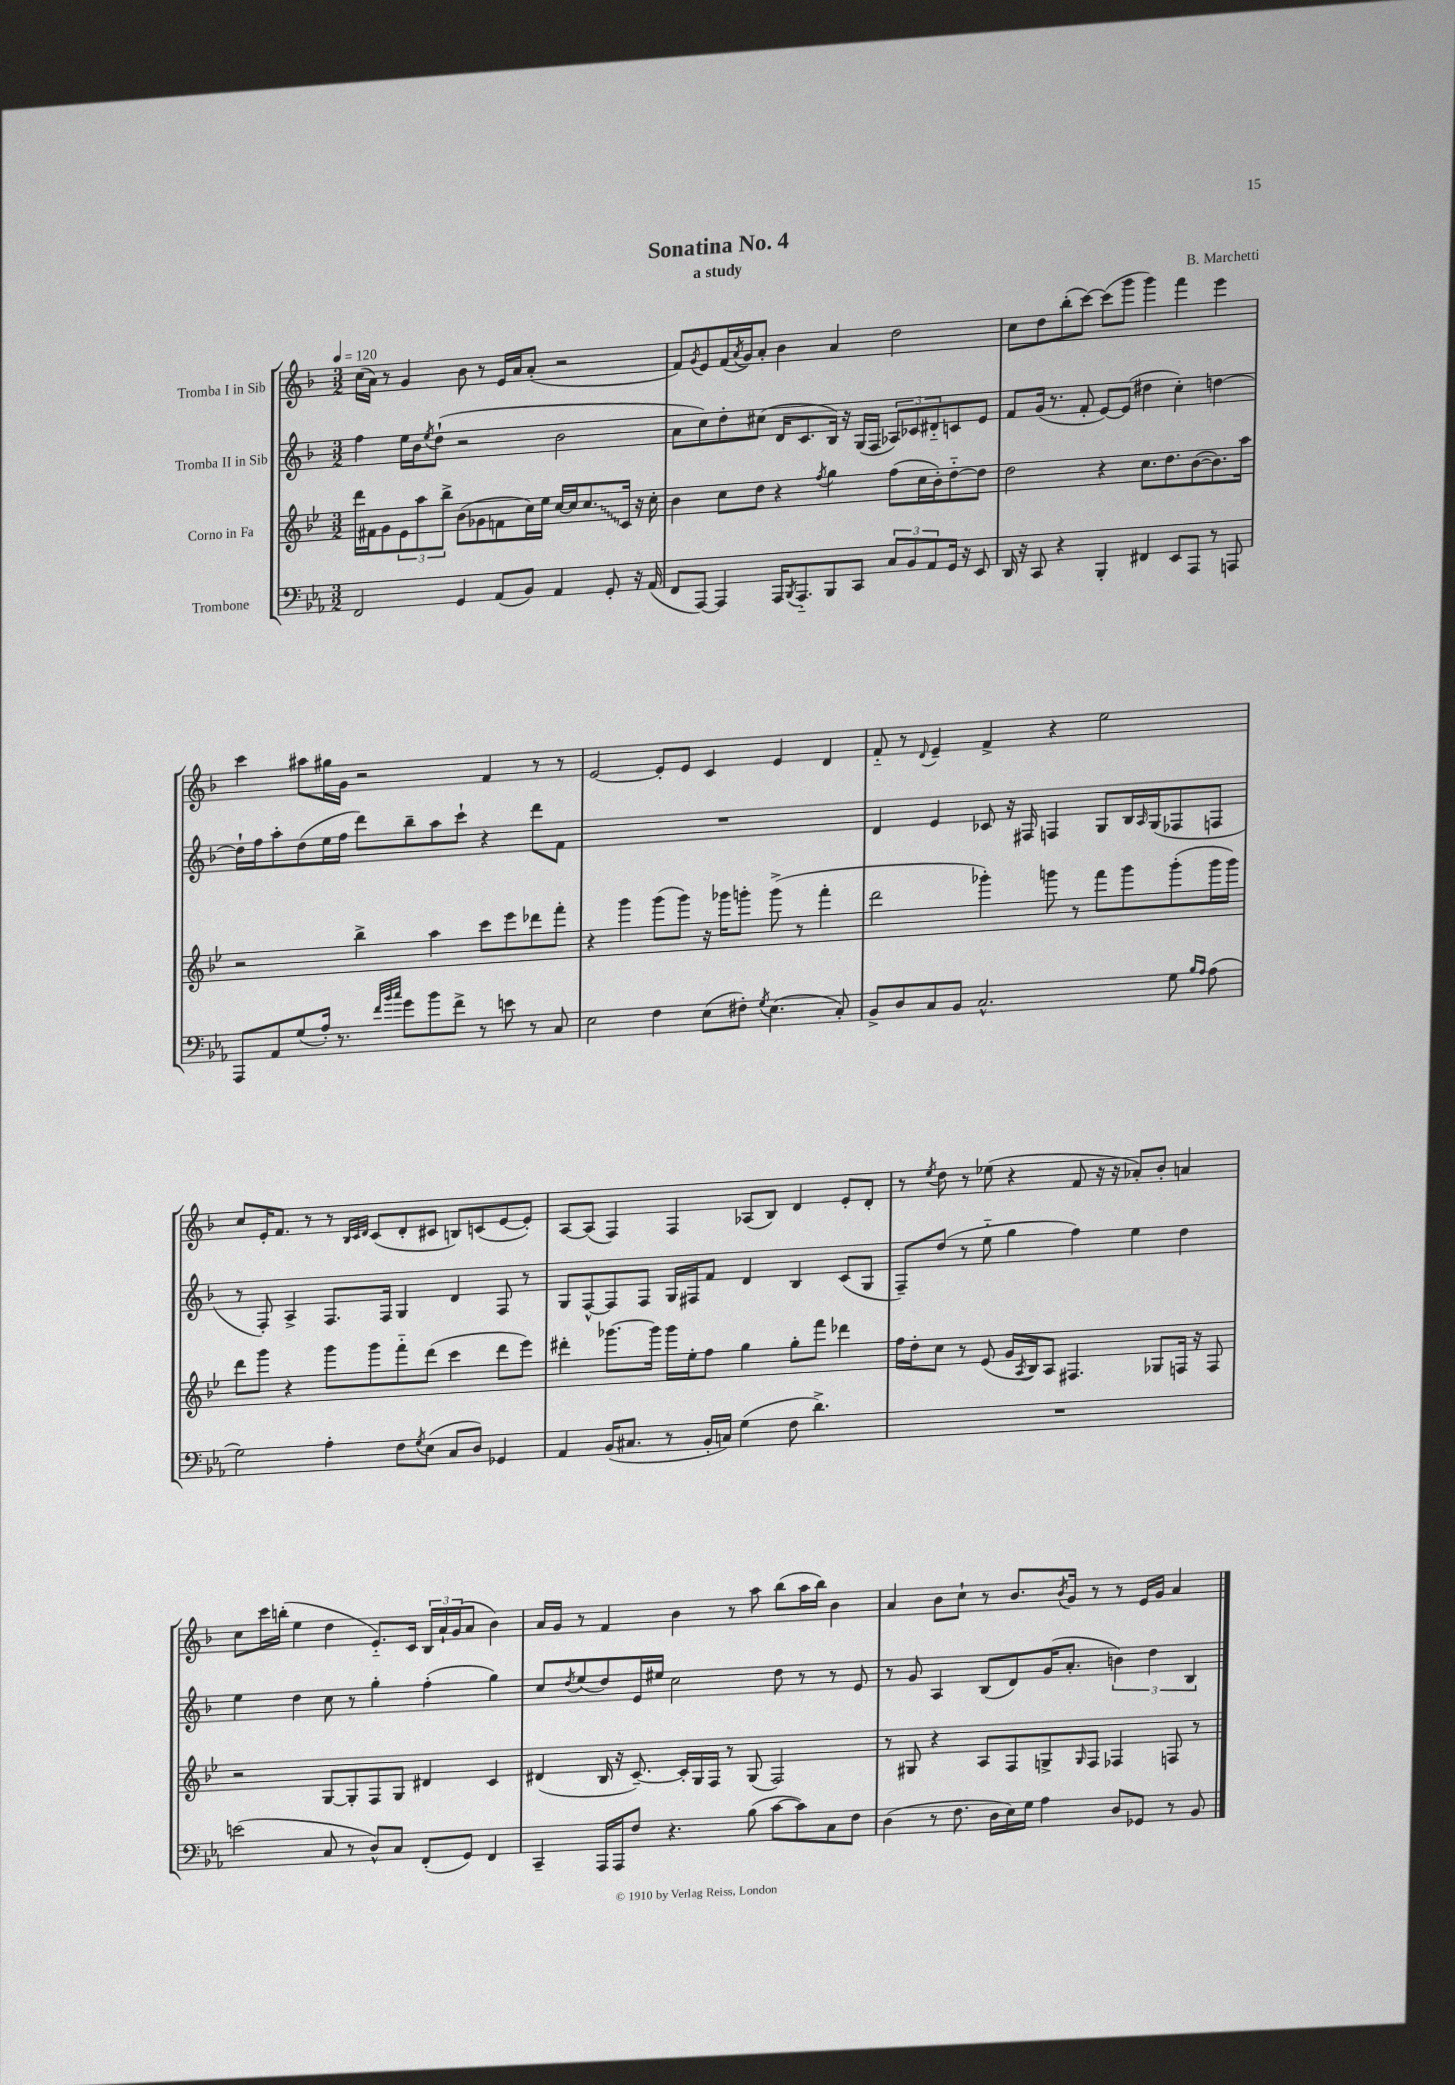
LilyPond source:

\header { title = "Sonatina No. 4" composer = "B. Marchetti" subtitle = "a study" }
<<
\new StaffGroup <<
\new Staff = "s0" \with { instrumentName = "Tromba I in Sib" } {
    \clef treble \key f \major \numericTimeSignature \time 3/2 \tempo 4 = 120
    c''16( a'16) r8 g'4 bes'8 r8 e'16 a'16 a'8-.( r2 |
    f'8) \acciaccatura { g'8 } e'8 f'16( \acciaccatura { a'8 } g'16) a'8-. bes'4 a'4 d''2 |
    c''8 d''8 bes''8-.( c'''8~) c'''8( g'''8 g'''4) f'''4 e'''4 |
    c'''4 ais''8 gis''16 g'16 r2 f'4 r8 r8 |
    e'2~ e'8-. e'8 c'4 e'4 d'4 |
    f'8-_ r8 \appoggiatura { d'8 } e'4-- f'4-> r4 e''2 |
    c''8 e'16-. f'8. r8 r8 \grace { bes32 c'32 d'32 } c'8( d'8-. cis'8 b8) c'8( e'8~ e'8-.) |
    a8~ a8( f4) f4 aes8( bes8) d'4 e'8-. d'8-. |
    r8 \acciaccatura { e''8 } d''8 r8 ees''8( r4 f'8 r16 r16 aes'8-.) bes'8-. a'4 |
    c''8 c'''16 b''16-.( e''4 d''4 e'8.-_) c'16 \tuplet 3/2 { bes16 a'16-! g'16( } a'8 bes'4) |
    a'16 g'16 r8 f'4 bes'4 r8 a''8 bes''8( a''16 bes''16) bes'4 |
    a'4 bes'8 c''8-! r8 bes'8. \acciaccatura { bes'8 } g'16 r8 r8 e'16 g'16 a'4 \bar "|." |
}
\new Staff = "s1" \with { instrumentName = "Tromba II in Sib" } {
    \clef treble \key f \major \numericTimeSignature \time 3/2
    f''4 e''16 bes'16 \acciaccatura { e''8 } d''8-!( r2 bes'2 |
    a'8 c''8) d''8-. cis''8( d'16 c'8. bes16) r16 g16( f16 \tuplet 3/2 { aes8) ces'8 dis'8-_ } c'8 e'8 |
    f'8 g'16( r8. f'8-. e'8~) e'8( dis''4 c''4-.) d''4~ |
    d''16-! f''16 a''8-. d''8( e''16 f''16 d'''8) bes''8-- a''8 c'''8-! r4 d'''8 f'8 |
    R1. |
    d'4 e'4 ces'8 r16 fis16 f4 g8 bes16 \grace { a16 } g16( fes8 f8 |
    r8 f8-.) a4-> f8. f16 g4 d'4 f8 r8 |
    g8 f8~-^ f8 f8 g16 fis16 f'8 d'4 bes4 c'8( g8 |
    f8--) d''8( r8 e''8-_ g''4 f''4) e''4 d''4 |
    e''4 d''4 c''8 r8 g''4-. f''4-.( g''4) |
    c''8 \acciaccatura { d''8 } e''8( d''8) e'16 eis''16 c''2 d''8 r8 r8 e'8 |
    r8 g'8 a4 bes8( d'8) g'16( a'8.-. \tuplet 3/2 { b'4) d''4 bes4 } \bar "|." |
}
\new Staff = "s2" \with { instrumentName = "Corno in Fa" } {
    \clef treble \key bes \major \numericTimeSignature \time 3/2
    d'''16 fis'16 g'8 \tuplet 3/2 { ees'8 a''8 bes''8-> } bes'8( ges'8 f'8 c''16) ees''16 c''16~ c''16 \once \override Glissando.style = #'zigzag c''8.\glissando c'16 r16 c''16-. |
    bes'4 c''8 d''8 r4 \acciaccatura { f''8 } g''4 f''8( c''16 bes'16-.) d''8~-_ d''8 |
    d''2 r4 c''8. d''8. bes'8~( bes'8.) a''16 |
    r2 bes''4-> a''4 c'''8 ees'''8 des'''8 f'''8-. |
    r4 g'''4 g'''8( g'''8) r16 ges'''16 g'''8-. g'''8->( r8 f'''4-. |
    d'''2 ges'''4-.) g'''8 r8 f'''8 g'''8 g'''8-.( g'''16 g'''16) |
    d'''8 g'''8 r4 g'''8 g'''8 f'''8-_ d'''8( c'''4 d'''8 ees'''8) |
    dis'''4-. ges'''8.~ ges'''16 ges'''16 ees''16-. f''8 g''4 g''8-. f'''8 des'''4 |
    f''16 d''16-. c''8 r8 ees'8( g'16 \acciaccatura { a8 } bes16) a8 fis4. ges8 f16 r16 f8 |
    r2 g8~ g8-. f8 g8 dis'4 c'4 |
    dis'4( bes16 r16 c'8.~--) c'16-. g16 f16 r8 g8( f2) |
    r8 gis8 r4 a8 f8 g8-> \grace { g16 } f8 fes4 f8 r8 \bar "|." |
}
\new Staff = "s3" \with { instrumentName = "Trombone" } {
    \clef bass \key ees \major \numericTimeSignature \time 3/2
    f,2 g,4 aes,8( bes,8) aes,4 g,8-. r16 aes,16( |
    f,8 aes,,8~) aes,,4 aes,,16 \acciaccatura { bes,,8 } aes,,8.-_ bes,,8 c,8 \tuplet 3/2 { c8 bes,8 aes,8 } g,16 r16 ees,8 |
    d,16 r16 c,8 r4 bes,,4-. fis,4 ees,8 aes,,8 r8 a,,8 |
    aes,,8 aes,8 g8( aes16-.) r8. \grace { f'32 bes'32 c''32 } g'8 bes'8 f'8-> r8 e'8 r8 c8 |
    ees2 f4 ees8( fis8-.) \acciaccatura { g8 } ees4.( c8-.) |
    bes,8-> d8 c8 bes,8 c2.-^ g8 \grace { bes16 aes16 } aes8( |
    g2) aes4-. f8 \acciaccatura { g8 } ees8( c8 d8) ges,4 |
    aes,4 bes,16( cis8. r8 bes,16-. c16) g4( f8 d'4.->) |
    R1. |
    e'2( c8 r8 d8-^) c8 f,8-.( g,8) f,4 |
    c,4-- aes,,16 aes,,16 f8 r4. bes8( c'8~ c'8) c8 f8 |
    d4( r8 f8. d16 ees16) g16 aes4 d8 ges,8 r8 bes,8 \bar "|." |
}
>>
>>
\layout { \context { \Score \remove "Bar_number_engraver" } }
